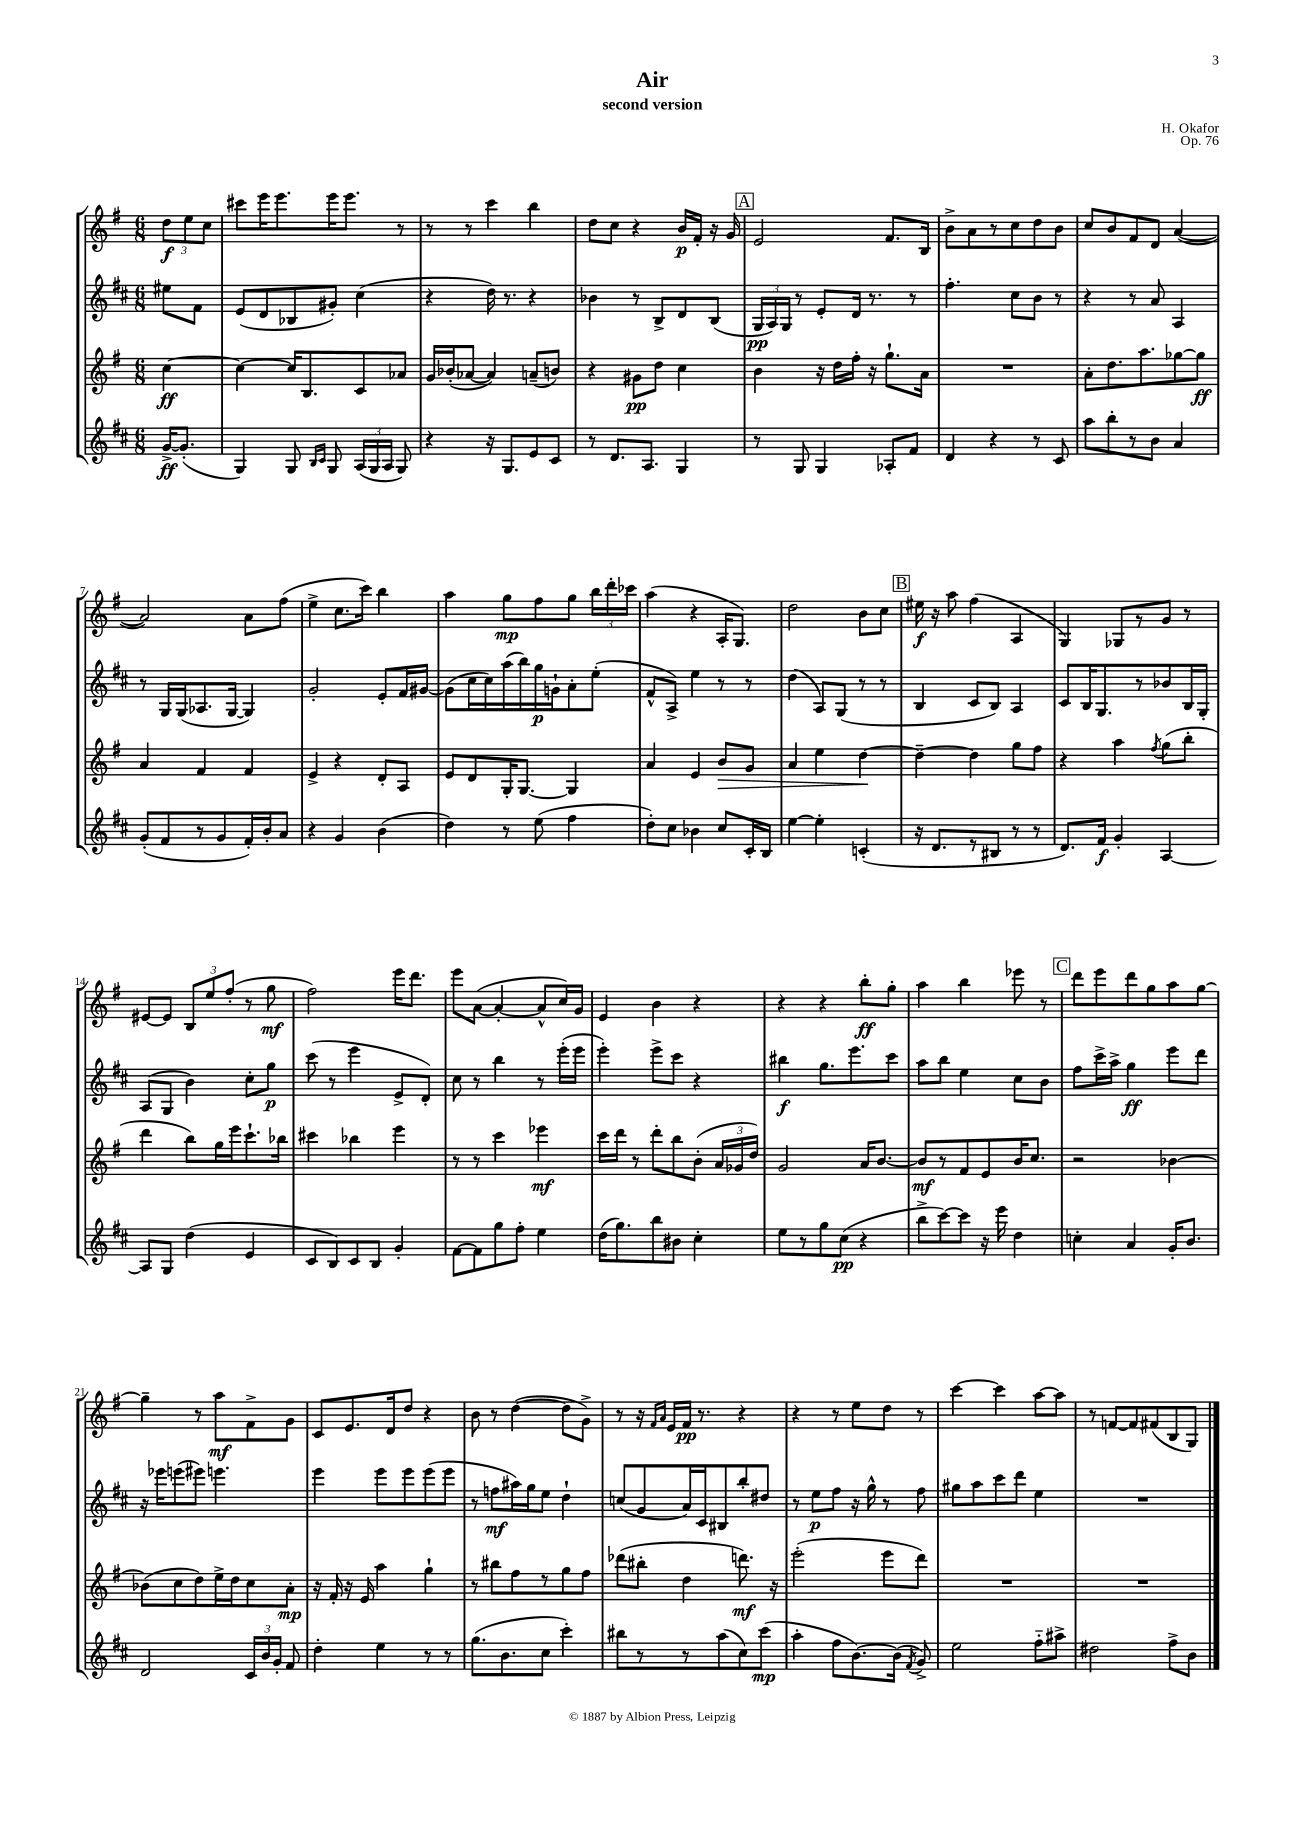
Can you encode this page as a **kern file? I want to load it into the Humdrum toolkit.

**kern	**kern	**kern	**kern
*staff4	*staff3	*staff2	*staff1
*clefG2	*clefG2	*clefG2	*clefG2
*k[f#c#]	*k[f#]	*k[f#c#]	*k[f#]
*M6/8	*M6/8	*M6/8	*M6/8
[16g^	[4cc	8ee#	12dd
(8.g']	.	.	.
.	.	.	12ee
.	.	8f#	.
.	.	.	12cc
=	=	=	=
4G)	4cc_	(8e	8ccc#
.	.	8d	16eee
.	.	.	8.eee
8G	16cc]	8B-	.
.	8.B	.	.
16qqB	.	.	.
16qqc#	.	.	.
8G	.	8g#')	16eee
.	.	.	8.eee
(24A	8c	(4cc#	.
24G	.	.	.
24A	.	.	.
8G)	8a-	.	8r
=	=	=	=
4r	16g	4r	8r
.	(16b-'	.	.
.	[8a-	.	8r
16r	4a-])	16dd)	4ccc
8.G	.	8.r	.
8e	(8a~	4r	4bb
8c#	8b)	.	.
=	=	=	=
8r	4r	4b-	8dd
8.d	.	.	8cc
.	8g#	8r	4r
8.A	.	.	.
.	8dd	8B^	.
4G	4cc	8d	16b
.	.	.	16f#'
.	.	(8B	16r
.	.	.	16g
=	=	=	=
8r	4b	24G	2e
.	.	24A)	.
.	.	24G	.
8G	.	8r	.
4G	16r	8e'	.
.	16dd	.	.
.	16ff#'	16d	.
.	16r	8.r	.
8A-'	8.gg`	.	8.f#
8f#	.	8r	.
.	16a	.	16B
=	=	=	=
4d	2.r	4.ff#'	8b^
.	.	.	8a
4r	.	.	8r
.	.	8cc#	8cc
8r	.	8b	8dd
8c#	.	8r	8b
=	=	=	=
8aa	8a'	4r	8cc
8bb'	8.dd	.	8b
8r	.	8r	8f#
.	8.aa	.	.
8b	.	8a	8d
4a	[8gg-	4A	([4a
.	8gg-]	.	.
=	=	=	=
(8g'	4a	8r	2a])
8f#	.	16G	.
.	.	(16G	.
8r	4f#	8.A-	.
8g	.	.	.
.	.	[16G	.
16f#')	4f#	4G])	8a
16b'	.	.	.
8a	.	.	(8ff#
=	=	=	=
4r	4e^	2g'	4ee^
4g	4r	.	8.cc
.	.	.	16ccc)
(4b	8d'	8e'	4bb
.	8A	16f#	.
.	.	[16g#	.
=	=	=	=
4dd)	8e	(8g#]	4aa
.	8d	16cc#	.
.	.	16cc#)	.
8r	16G'	(16aa	8gg
.	[8.G	16bb)	.
(8ee	.	16gg	8ff#
.	.	16g`	.
4ff#	4G]	8a'	8gg
.	.	(8ee'	24bb
.	.	.	24ddd'
.	.	.	24ccc-
=	=	=	=
8dd')	4a	8f#^^	(4aa
8cc#	.	8A^)	.
4b-	4e	4ee	4r
8cc#	8b	8r	16A'
.	.	.	8.G)
16c#'	8g	8r	.
16B	.	.	.
=	=	=	=
[4ee	4a	(4dd	2dd
4ee']	4ee	8A)	.
.	.	(8G	.
(4c'	[4dd	8r	8b
.	.	8r	8cc
=	=	=	=
16r	4dd~_	4B	16ee#
8.d	.	.	16r
.	.	.	8aa
8r	4dd]	8c#	(4ff#
8B#	.	8B)	.
8r	8gg	4A	4A
8r	8ff#	.	.
=	=	=	=
8.d)	4r	8c#	4G)
.	.	16B	.
16f#	.	8.G	.
4g'	4aa	.	8G-
.	.	8r	8r
.	8qff#	.	.
[4A	(8gg	8b-	8g
.	8bb'	16B	8r
.	.	16G'	.
=	=	=	=
8A]	4ddd	(8A	[8e#
8G	.	8G	8e#]
(4dd	8bb)	4b)	12B
.	.	.	12ee
.	16gg	.	.
.	.	.	(12ff#'
.	16eee	.	.
4e	8.ccc`	8cc#'	8r
.	.	8gg	8gg
.	16bb-	.	.
=	=	=	=
8c#	4ccc#	(8ccc#	2ff#)
8B)	.	8r	.
8c#	4bb-	4eee	.
8B	.	.	.
4g'	4eee	8e^	16eee
.	.	.	8.ddd
.	.	8d')	.
=	=	=	=
[8f#	8r	8cc#	8eee
8f#]	8r	8r	([8a
8gg	4ccc	4bb	4a'_
8ff#'	.	.	.
4ee	4eee-	8r	8a^^]
.	.	(16eee'	16cc)
.	.	16eee	16g
=	=	=	=
(16dd	16ccc	4eee')	4e
8.gg)	16ddd	.	.
.	8r	.	.
8bb	8ddd'	8eee^	4b
8b#	8bb	8ccc#	.
4cc#'	(8b'	4r	4r
.	24a	.	.
.	24g-	.	.
.	24dd)	.	.
=	=	=	=
8ee	2g	4bb#	4r
8r	.	.	.
8gg	.	8.gg	4r
(8cc#	.	.	.
.	.	8.eee	.
4r	16a	.	8bb'
.	[8.b	.	.
.	.	8ccc#	8gg'
=	=	=	=
8bb^	8b]	8aa	4aa
[8ccc#)	8r	8bb	.
8ccc#]	8f#	4ee	4bb
16r	8e	.	.
16eee	.	.	.
4dd	16b	8cc#	8eee-
.	8.cc	.	.
.	.	8b	8r
=	=	=	=
4cc'	2r	8ff#	8ddd
.	.	16ccc#^	8eee
.	.	16aa^	.
4a	.	4gg	8ddd
.	.	.	8gg
16g'	[4b-	8eee	8aa
8.b	.	.	.
.	.	8ddd	[8gg
=	=	=	=
2d	(8b-]	16r	4gg~]
.	.	16eee-	.
.	8cc	(8eee	.
.	8dd)	8eee#)	8r
.	16ee^	4.eee	8aa
.	16dd	.	.
24c#	8cc	.	8f#^
24b	.	.	.
24g'	.	.	.
8f#	8a'	.	8g
=	=	=	=
4dd'	16r	4eee	8c
.	16f#'	.	.
.	16r	.	8.e
.	16e	.	.
4ee	4aa	8eee	.
.	.	.	16d
.	.	8eee	8dd
8r	4gg`	(8eee	4r
8r	.	8eee	.
=	=	=	=
(8.gg	8r	8r	8b
.	8bb#	8ff	8r
8.b	.	.	.
.	8ff#	16aa#)	([4dd
.	.	16gg	.
8cc#	8r	8ee	.
4ccc#')	8gg	4dd`	8dd]
.	8ff#	.	8g^)
=	=	=	=
8bb#	(8ddd-	(8cc	8r
8r	8bb#'	8g	16r
.	.	.	16qqf#
.	.	.	16qqa
.	.	.	16e
8r	4dd	16a)	16f#
.	.	16c#	8.r
(8aa	.	8B#	.
8cc#)	8.ddd)	8bb'	4r
(8ccc#	.	8dd#	.
.	16r	.	.
=	=	=	=
4aa'	(2eee'	8r	4r
.	.	8ee	.
8ff#	.	8ff#	8r
[8.b)	.	16r	8ee
.	.	16gg^^	.
.	8eee	8r	8dd
(16b]	.	.	.
8qf#	.	.	.
8g^)	8ddd)	8ff#	8r
=	=	=	=
2ee	2.r	8gg#	[4ccc
.	.	8aa	.
.	.	8ccc#	4ccc]
.	.	8ddd	.
8ff#'~	.	4ee	[8aa
8aa#^	.	.	8aa]
=	=	=	=
2dd#	2.r	2.r	8r
.	.	.	[8f
.	.	.	8f]
.	.	.	(8f#
8ff#^	.	.	8B
8b	.	.	8G)
==	==	==	==
*-	*-	*-	*-
